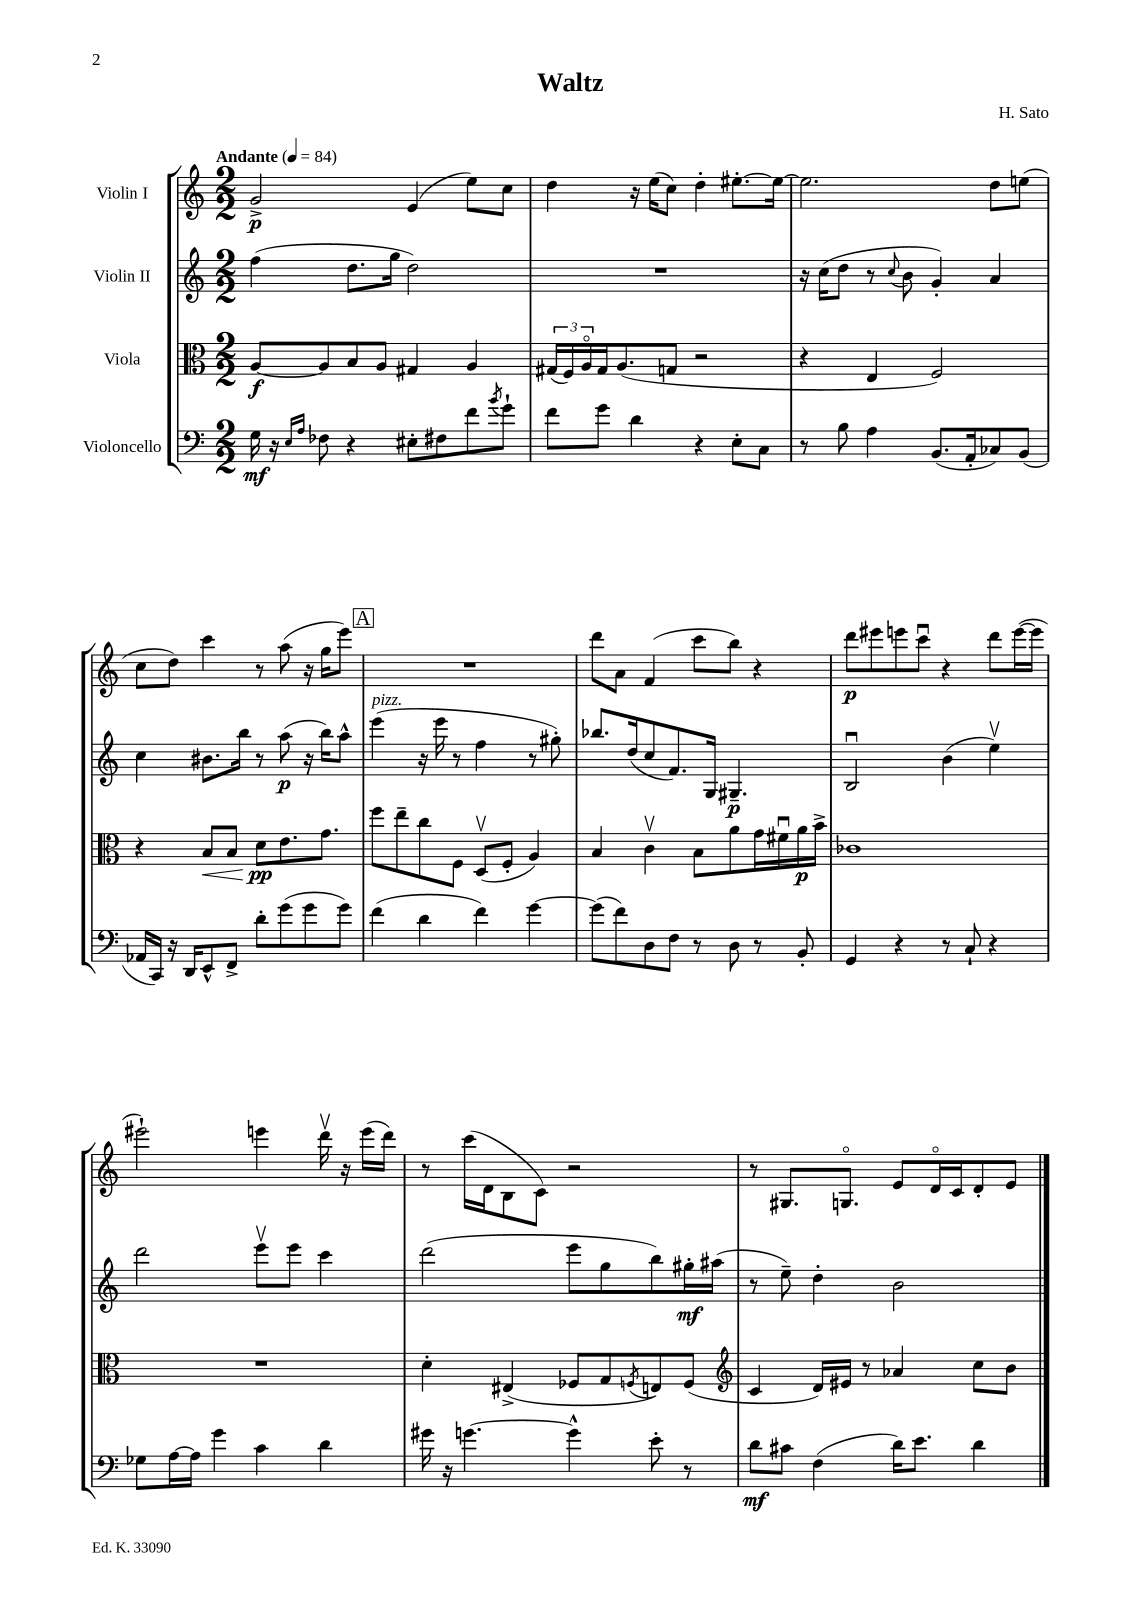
\header { title = "Waltz" composer = "H. Sato" }
<<
\new StaffGroup <<
\new Staff = "s0" \with { instrumentName = "Violin I" } {
    \clef treble \key c \major \numericTimeSignature \time 2/2 \tempo "Andante" 4 = 84
    g'2->\p e'4( e''8) c''8 |
    d''4 r16 e''16( c''8) d''4-. eis''8.~-. eis''16~ |
    eis''2. d''8 e''8( |
    c''8 d''8) c'''4 r8 a''8( r16 g''16 e'''8) |
    \mark \markup { \box "A" } R1 |
    d'''8 a'8 f'4( c'''8 b''8) r4 |
    d'''8\p eis'''8 e'''8 c'''8\downbow r4 d'''8 e'''16~( e'''16 |
    eis'''2-!) e'''4 d'''16\upbow r16 e'''16( d'''16) |
    r8 c'''16( d'16 b8 c'8) r2 |
    r8 gis8. g8.\flageolet e'8 d'16\flageolet c'16 d'8-. e'8 \bar "|." |
}
\new Staff = "s1" \with { instrumentName = "Violin II" } {
    \clef treble \key c \major \numericTimeSignature \time 2/2
    f''4( d''8. g''16 d''2) |
    R1 |
    r16 c''16( d''8 r8 \appoggiatura { c''8 } b'8 g'4-.) a'4 |
    c''4 bis'8. b''16 r8 a''8\p( r16 b''16) a''8-^ |
    \mark \markup { \box "A" } e'''4^\markup { \italic "pizz." }( r16 e'''16 r8 f''4 r8 gis''8-.) |
    bes''8. d''16( c''8 f'8.) g16 gis4.--\p |
    b2\downbow b'4( e''4\upbow) |
    d'''2 e'''8\upbow e'''8 c'''4 |
    d'''2( e'''8 g''8 b''8) gis''16-.\mf ais''16( |
    r8 e''8--) d''4-. b'2 \bar "|." |
}
\new Staff = "s2" \with { instrumentName = "Viola" } {
    \clef alto \key c \major \numericTimeSignature \time 2/2
    a8~\f a8 b8 a8 gis4 a4 |
    \tuplet 3/2 { gis16( f16) a16\flageolet } gis16 a8.( g8 r2 |
    r4 e4 f2) |
    r4 b8\< b8 d'8\pp\! e'8. g'8. |
    \mark \markup { \box "A" } f''8 e''8-- c''8 f8 d8\upbow( f8-. a4) |
    b4 c'4\upbow b8 a'8 g'16 fis'16\downbow a'16\p b'16-> |
    ces'1 |
    R1 |
    d'4-. eis4->( fes8 g8 \acciaccatura { f8 } e8) f8( |
    \clef treble c'4 d'16) eis'16 r8 aes'4 c''8 b'8 \bar "|." |
}
\new Staff = "s3" \with { instrumentName = "Violoncello" } {
    \clef bass \key c \major \numericTimeSignature \time 2/2
    g16\mf r16 \grace { e16 a16 } fes8 r4 eis8-. fis8 f'8 \acciaccatura { b'8 } g'8-! |
    f'8 g'8 d'4 r4 e8-. c8 |
    r8 b8 a4 b,8.( a,16-. ces8) b,8( |
    aes,16 c,16) r16 d,16 e,8-^ f,8-> d'8-. g'8( g'8 g'8) |
    \mark \markup { \box "A" } f'4( d'4 f'4) g'4~ |
    g'8( f'8) d8 f8 r8 d8 r8 b,8-. |
    g,4 r4 r8 c8-! r4 |
    ges8 a16~ a16 g'4 c'4 d'4 |
    gis'16 r16 g'4.~ g'4-^ e'8-. r8 |
    d'8\mf cis'8 f4( d'16) e'8. d'4 \bar "|." |
}
>>
>>
\layout { \context { \Score \remove "Bar_number_engraver" } }
